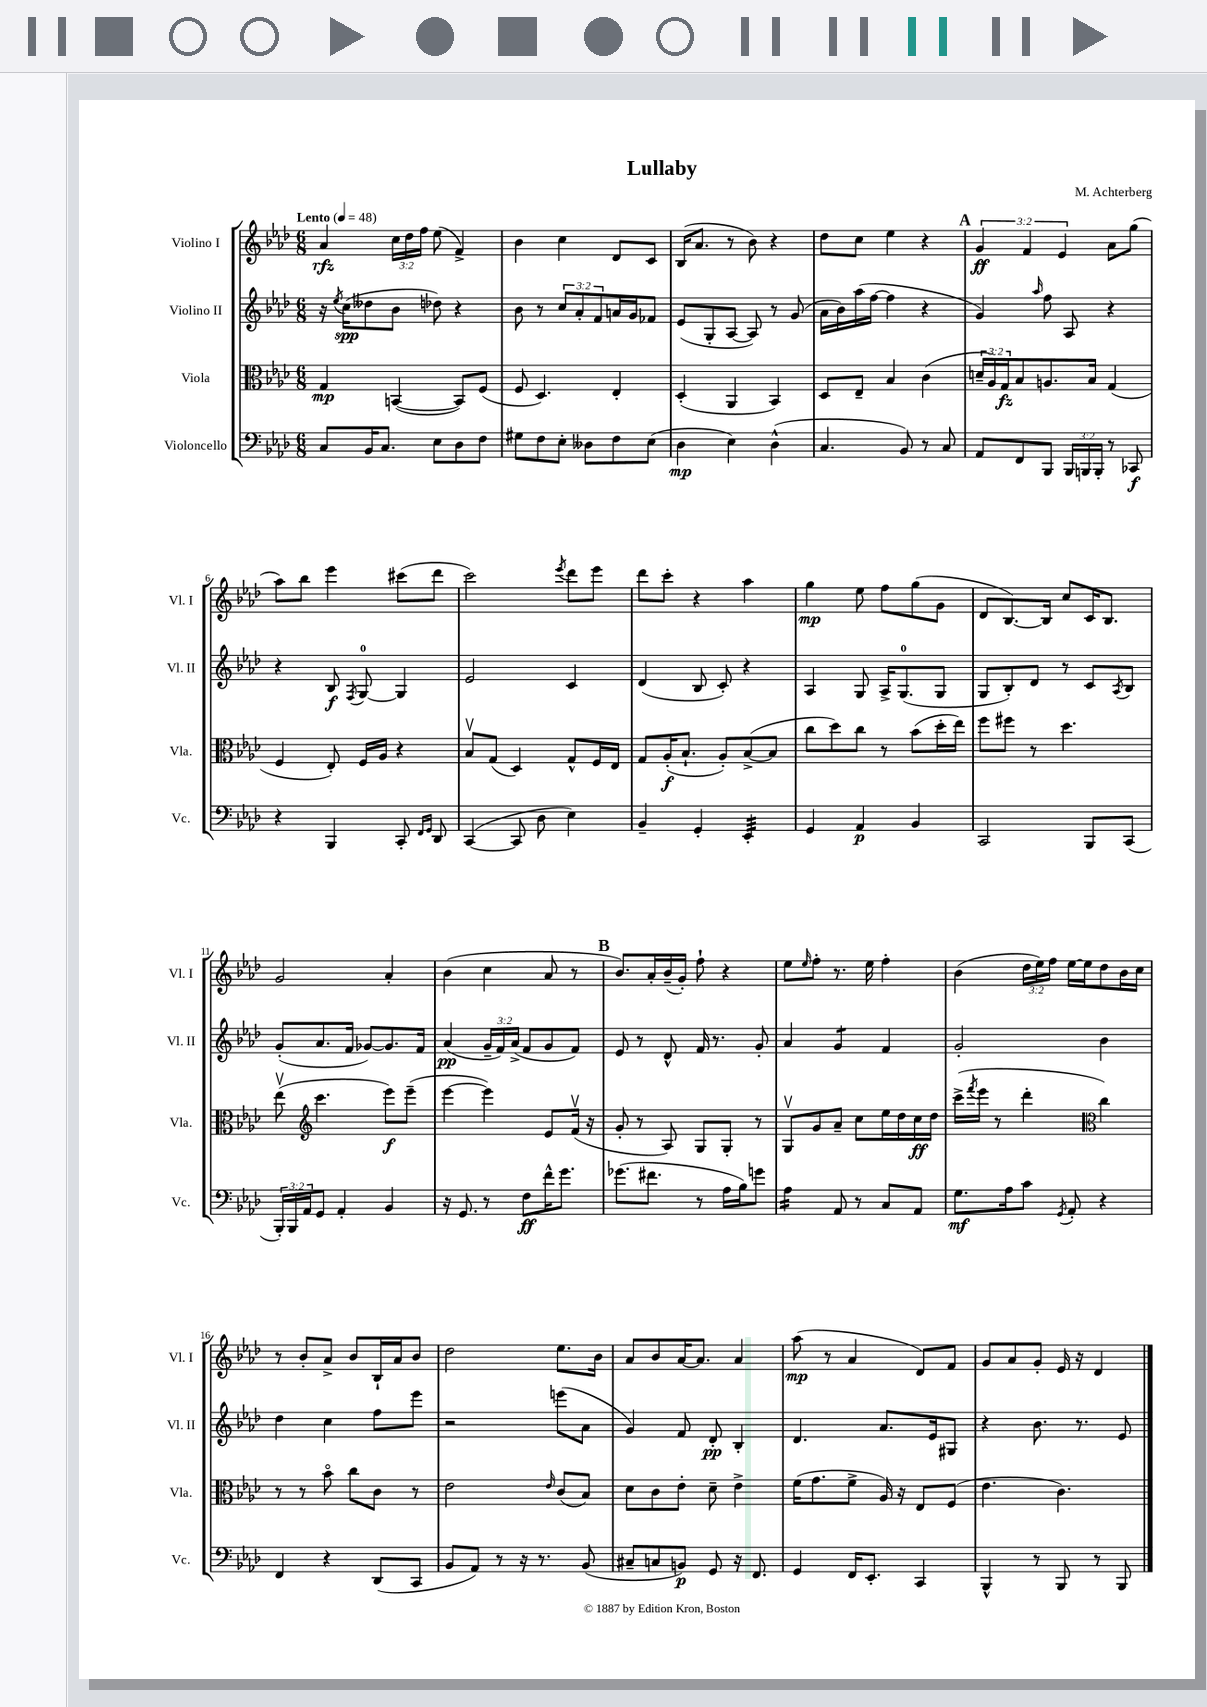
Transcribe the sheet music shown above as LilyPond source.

\header { title = "Lullaby" composer = "M. Achterberg" }
<<
\new StaffGroup <<
\new Staff = "s0" \with { instrumentName = "Violino I" shortInstrumentName = "Vl. I" } {
    \clef treble \key aes \major \numericTimeSignature \time 6/8 \override Staff.TupletNumber.text = #tuplet-number::calc-fraction-text \tempo "Lento" 4 = 48
    aes'4\rfz \tuplet 3/2 { c''16 des''16 f''16 } ees''8( f'4->) |
    bes'4 c''4 des'8 c'8 |
    bes16( aes'8. r8 bes'8) r4 |
    des''8 c''8 ees''4 r4 |
    \mark \markup { \bold "A" } \tuplet 3/2 { g'4\ff f'4 ees'4 } aes'8 g''8( |
    aes''8) bes''8 ees'''4 cis'''8( des'''8 |
    c'''2) \acciaccatura { ees'''8 } des'''8 ees'''8 |
    des'''8 c'''8-. r4 aes''4 |
    g''4\mp ees''8 f''8 g''8( g'8 |
    des'8 bes8.~) bes16 c''8 c'16 bes8. |
    g'2 aes'4-. |
    bes'4( c''4 aes'8 r8 |
    \mark \markup { \bold "B" } bes'8.) aes'16-. bes'16--( g'16-.) f''8-! r4 |
    ees''8 \grace { ees''16 } f''8-. r8. ees''16 f''4-. |
    bes'4( \tuplet 3/2 { des''16 ees''16) f''16 } ees''16~ ees''16 des''8 bes'16 c''16 |
    r8 bes'8-. aes'8-> bes'8 bes16-! aes'16 bes'8 |
    des''2 ees''8. bes'16 |
    aes'8 bes'8 aes'16~ aes'8. aes'4 |
    aes''8\mp( r8 aes'4 des'8) f'8 |
    g'8 aes'8 g'8-. ees'16 r16 des'4 \bar "|." |
}
\new Staff = "s1" \with { instrumentName = "Violino II" shortInstrumentName = "Vl. II" } {
    \clef treble \key aes \major \numericTimeSignature \time 6/8 \override Staff.TupletNumber.text = #tuplet-number::calc-fraction-text
    r16 \acciaccatura { ees''8 } c''16\spp( deses''8 bes'8 des''8) r4 |
    bes'8 r8 \tuplet 3/2 { c''8 aes'8-. f'8 } a'16 g'16 fes'8 |
    ees'8( g8-. aes8~ aes8) r8 g'8( |
    aes'16 bes'16) aes''16( f''16~ f''4 r4 |
    \mark \markup { \bold "A" } g'4) \grace { aes''16 } f''8 aes8 r4 |
    r4 bes8\f \acciaccatura { f8 } g8-0~ g4 |
    ees'2 c'4 |
    des'4( bes8 c'8-.) r4 |
    aes4 g8 aes16-> g8.-0( g8 |
    g8 bes8-.) des'8 r8 c'8 \acciaccatura { aes8 } bes8 |
    g'8-.( aes'8. f'16 ges'8~) ges'8. f'16 |
    aes'4\pp( \tuplet 3/2 { g'16-- f'16) aes'16->( } f'8 g'8 f'8) |
    \mark \markup { \bold "B" } ees'8 r8 des'8-^ f'16 r8. g'8-. |
    aes'4 g'4:8 f'4 |
    g'2-. bes'4 |
    des''4 c''4 f''8 ees'''8 |
    r2 e'''8( aes'8 |
    g'4) f'8 des'8-.\pp bes4-. |
    des'4. aes'8. ees'16 gis8 |
    r4 bes'8. r8. ees'8 \bar "|." |
}
\new Staff = "s2" \with { instrumentName = "Viola" shortInstrumentName = "Vla." } {
    \clef alto \key aes \major \numericTimeSignature \time 6/8 \override Staff.TupletNumber.text = #tuplet-number::calc-fraction-text
    g4\mp b,4~( b,8) f8( |
    f8 des4.) ees4-. |
    des4-.( aes,4 bes,4) |
    des8 ees8-- bes4 c'4( |
    \mark \markup { \bold "A" } \tuplet 3/2 { d'16-- aes16) g16\fz } bes8 a8. bes16 g4( |
    f4 ees8-.) f16 aes16 r4 |
    bes8\upbow g8( des4) g8-^ f16 ees16 |
    g8 aes16-.\f( bes8.-! aes8-.) bes8~->( bes8 |
    c''8 des''8) c''8 r8 bes'8( des''16-. ees''16) |
    f''8 fis''8 r8 des''4. |
    ees''8\upbow( \clef treble c'''4. ees'''8\f) ees'''8--( |
    ees'''4~ ees'''4) ees'8 f'16\upbow( r16 |
    \mark \markup { \bold "B" } g'8-. r8 aes8) g8 g8-. r8 |
    g8\upbow g'8 aes'8-- c''8 ees''16 des''16 c''16\ff des''16 |
    c'''16->( \acciaccatura { f'''8 } ees'''16 r8 des'''4-. \clef alto c''4) |
    r8 r8 bes'8\flageolet c''8 c'8 r8 |
    ees'2 \grace { ees'16 } c'8( bes8) |
    des'8 c'8 ees'8-. des'8-- ees'4-> |
    f'16( g'8. f'8-> aes16) r16 ees8 f8( |
    ees'4. c'4.) \bar "|." |
}
\new Staff = "s3" \with { instrumentName = "Violoncello" shortInstrumentName = "Vc." } {
    \clef bass \key aes \major \numericTimeSignature \time 6/8 \override Staff.TupletNumber.text = #tuplet-number::calc-fraction-text
    c8 bes,16 c8. ees8 des8 f8 |
    gis8 f8 ees8-. deses8 f8 ees8( |
    des4\mp ees4) des4-^( |
    c4. bes,8) r8 c8 |
    \mark \markup { \bold "A" } aes,8 f,8 bes,,8 \tuplet 3/2 { bes,,16 b,,16 b,,16-. } r8 ces,8\f |
    r4 bes,,4 c,8-. \grace { f,16 g,16 } des,8 |
    c,4~( c,8 des8 ees4) |
    bes,4-- g,4-. ees,4:32-. |
    g,4 aes,4\p bes,4 |
    c,2 bes,,8 c,8( |
    \tuplet 3/2 { bes,,16-.) bes,,16 aes,16 } g,8 aes,4-. bes,4 |
    r16 g,8. r8 f8\ff f'16-^ g'8. |
    \mark \markup { \bold "B" } ges'8.( fis'8. r8 aes16 bes16) g'8 |
    aes4:16 aes,8 r8 c8 aes,8 |
    g8.\mf aes16 c'8 \acciaccatura { g,8 } aes,8-. r4 |
    f,4 r4 des,8( c,8 |
    bes,8 aes,8) r8 r16 r8. bes,8( |
    cis8-- c8 b,8\p) g,8 r16 f,8. |
    g,4 f,16 ees,8.-. c,4 |
    bes,,4-^ r8 bes,,8 r8 bes,,8 \bar "|." |
}
>>
>>
